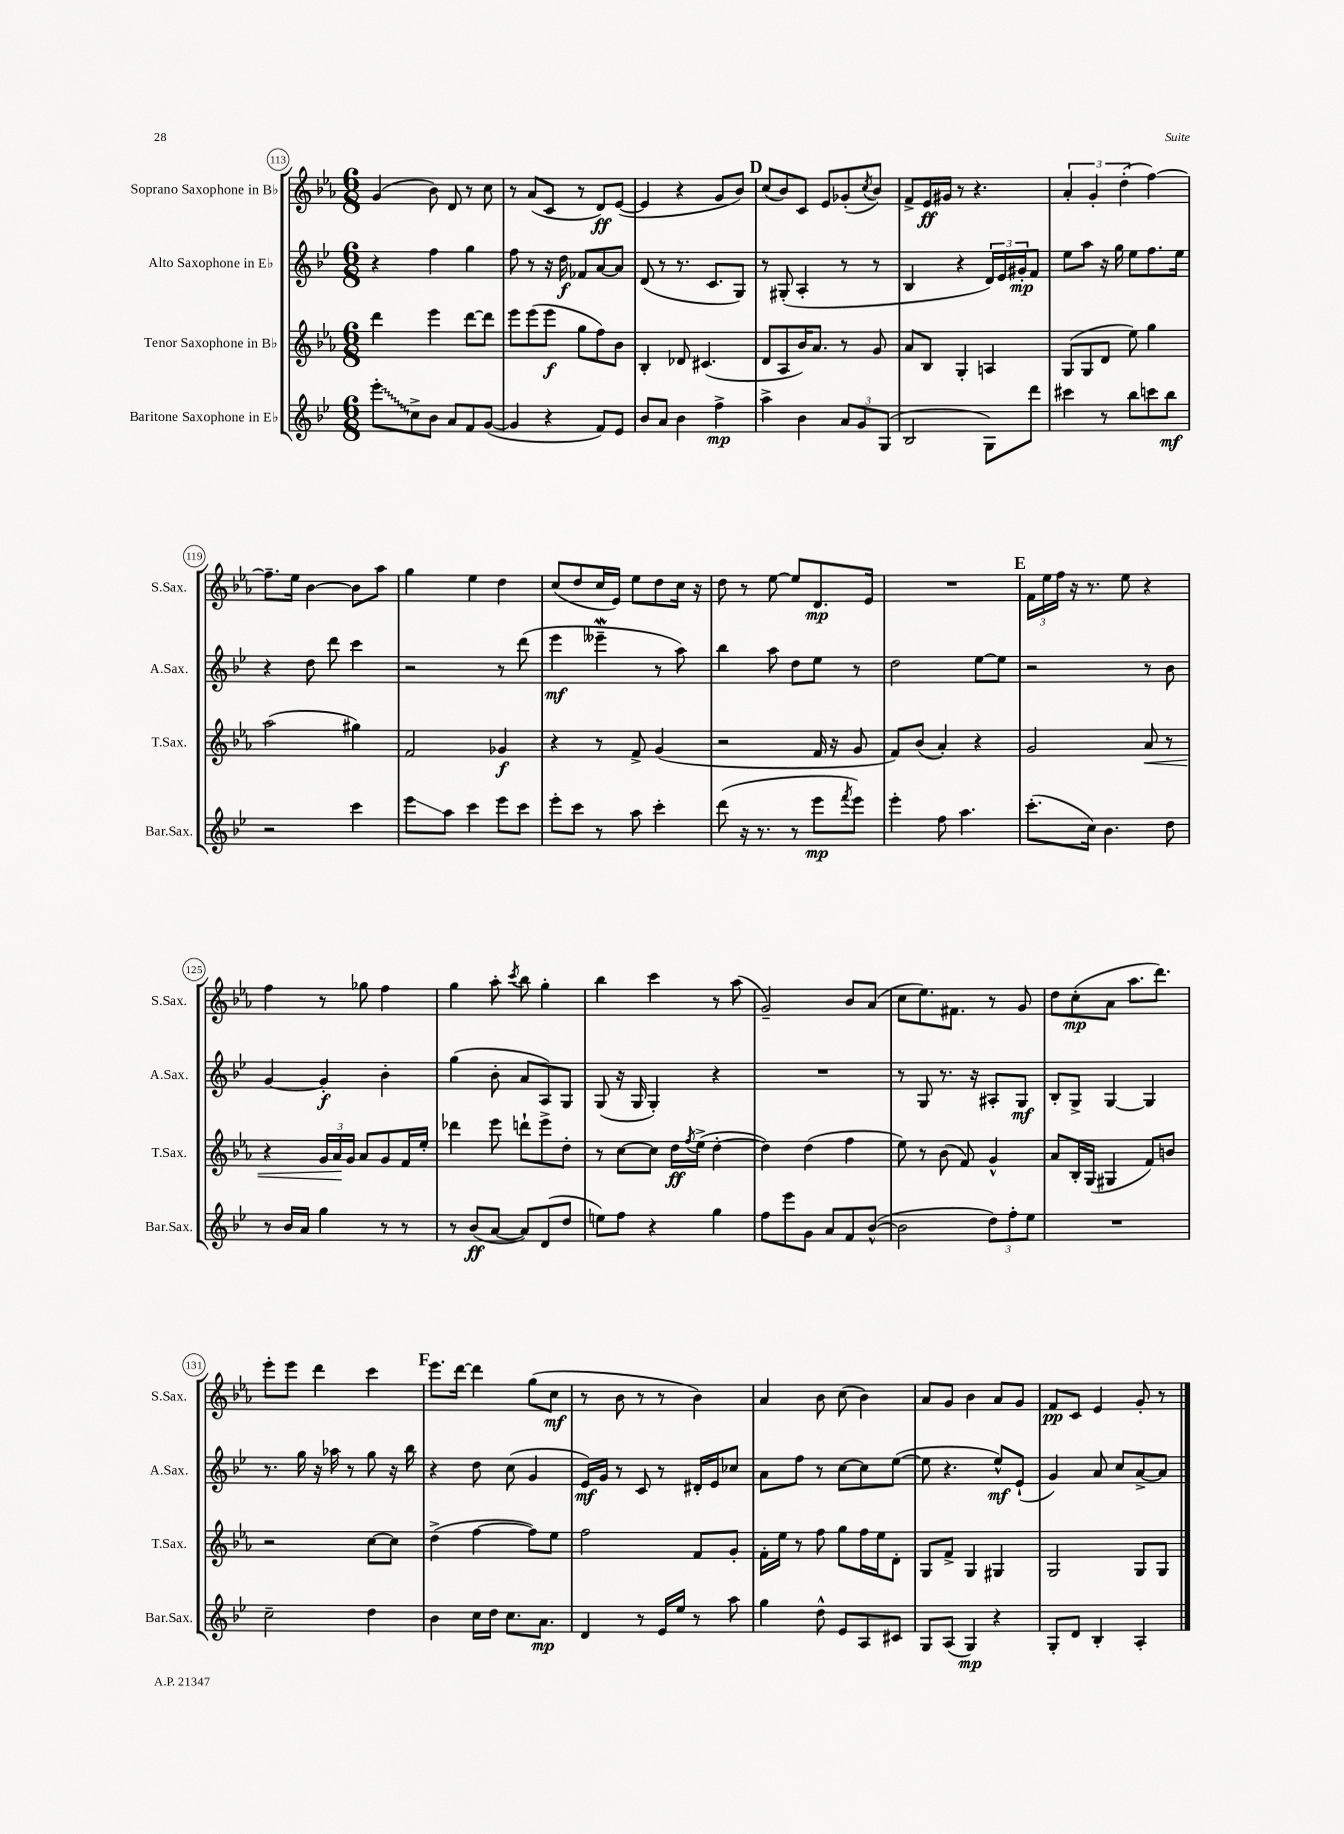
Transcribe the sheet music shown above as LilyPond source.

<<
\new StaffGroup <<
\new Staff = "s0" \with { instrumentName = "Soprano Saxophone in Bb" shortInstrumentName = "S.Sax." } {
    \clef treble \key ees \major \numericTimeSignature \time 6/8
    g'4( bes'8) d'8 r8 c''8 |
    r8 aes'8( c'8 r8 d'8\ff) ees'8~( |
    ees'4 r4 g'8 bes'8) |
    \mark \markup { \bold "D" } c''8( bes'8) c'8 ees'8 ges'8-.( \acciaccatura { c''8 } bes'8) |
    f'8-> ees'16\ff gis'16 r8 r4. |
    \tuplet 3/2 { aes'4-. g'4-. d''4-.( } f''4~) |
    f''8.-- ees''16 bes'4~ bes'8 aes''8 |
    g''4 ees''4 d''4 |
    c''8( d''8 c''16 ees'16) ees''8 d''8 c''16 r16 |
    d''8 r8 ees''8~ ees''8 d'8.\mp ees'16 |
    R2. |
    \mark \markup { \bold "E" } \tuplet 3/2 { f'16 ees''16 f''16 } r16 r8. ees''8 r4 |
    f''4 r8 ges''8 f''4 |
    g''4 aes''8-. \acciaccatura { c'''8 } bes''8 g''4-. |
    bes''4 c'''4 r8 aes''8( |
    g'2--) bes'8 aes'8( |
    c''8 ees''8.) fis'8. r8 g'8 |
    d''8 c''8-.\mp( aes'8 aes''8. d'''8.) |
    ees'''8-. ees'''8 d'''4 c'''4 |
    \mark \markup { \bold "F" } ees'''8. d'''16~ d'''4 g''8( c''8\mf |
    r8 bes'8 r8 r8 bes'4) |
    aes'4 bes'8 c''8( bes'4) |
    aes'8 g'8 bes'4 aes'8 g'8 |
    f'8\pp c'8 ees'4 g'8-. r8 \bar "|." |
}
\new Staff = "s1" \with { instrumentName = "Alto Saxophone in Eb" shortInstrumentName = "A.Sax." } {
    \clef treble \key bes \major \numericTimeSignature \time 6/8
    r4 f''4 g''4 |
    f''8 r8 r16 d''16\f fes'8 a'8~ a'8 |
    d'8( r8 r8. c'8. g8) |
    \mark \markup { \bold "D" } r8 gis8-.( a4-. r8 r8 |
    bes4 r4 \tuplet 3/2 { d'16) ees'16 gis'16-.\mp } f'8 |
    ees''8 a''8 r16 g''16 ees''8 f''8. ees''16 |
    r4 d''8 d'''8 c'''4 |
    r2 r8 d'''8( |
    ees'''4\mf eeses'''4--\mordent r8 a''8) |
    bes''4 a''8 d''8 ees''8 r8 |
    d''2 ees''8~ ees''8 |
    \mark \markup { \bold "E" } r2 r8 bes'8 |
    g'4~ g'4-.\f bes'4-. |
    g''4( bes'8-. a'8 a8) g8 |
    g8( r16 g16 g4-.) r4 |
    R2. |
    r8 g8 r8. r16 ais8-. g8\mf |
    bes8-. g8-> g4~ g4 |
    r8. g''16 r16 aes''16 r8 g''8 r16 bes''16 |
    \mark \markup { \bold "F" } r4 d''8 c''8( g'4 |
    ees'16\mf) g'16 r8 c'8 r8 dis'16-. ees'16 ces''8 |
    a'8 f''8 r8 c''8~ c''8 ees''8~( |
    ees''8 r4. ees''8-^\mf) ees'8-!( |
    g'4) a'8 c''8 a'8~-> a'8 \bar "|." |
}
\new Staff = "s2" \with { instrumentName = "Tenor Saxophone in Bb" shortInstrumentName = "T.Sax." } {
    \clef treble \key ees \major \numericTimeSignature \time 6/8
    d'''4 ees'''4 d'''8~ d'''8 |
    ees'''8 ees'''8( ees'''8\f g''8 f''8) bes'8 |
    bes4-. des'8 cis'4.( |
    \mark \markup { \bold "D" } d'8 aes8 bes'16) aes'8. r8 g'8 |
    aes'8 bes8 g4-. a4 |
    g8( g8 d'8 ees''8) g''4 |
    aes''2( gis''4) |
    f'2 ges'4\f |
    r4 r8 f'8-> g'4( |
    r2 f'16 r16 g'8 |
    f'8) bes'8( aes'4-.) r4 |
    \mark \markup { \bold "E" } g'2 aes'8\< r8 |
    r4 \tuplet 3/2 { g'16 aes'16\! g'16 } aes'8 g'8 f'16 ees''16-. |
    des'''4 ees'''8 d'''8-! ees'''8-> d''8-. |
    r8 c''8~ c''8 d''16\ff \acciaccatura { f''8 } ees''16->( d''4~-. |
    d''4) d''4( f''4 |
    ees''8) r8 bes'8( f'8) g'4-^ |
    aes'8 bes16-. g16( gis4 f'8) b'8 |
    r2 c''8~ c''8 |
    \mark \markup { \bold "F" } d''4->( f''4~ f''8) ees''8 |
    f''2 f'8 g'8-. |
    f'16-. ees''16 r8 f''8 g''8 f''16 ees''16 d'8-. |
    g8 f'8-> g4 gis4 |
    g2 g8 g8 \bar "|." |
}
\new Staff = "s3" \with { instrumentName = "Baritone Saxophone in Eb" shortInstrumentName = "Bar.Sax." } {
    \clef treble \key bes \major \numericTimeSignature \time 6/8
    \once \override Glissando.style = #'zigzag ees'''8-.\glissando c''8-> bes'8 a'8 f'8 g'8~( |
    g'4 r4 f'8) ees'8 |
    bes'8 a'8 bes'4 f''4->\mp |
    \mark \markup { \bold "D" } a''4-> bes'4 \tuplet 3/2 { a'8 g'8 g8( } |
    bes2 g8) d'''8 |
    cis'''4 r8 bes''8 c'''8 bes''8\mf |
    r2 c'''4 |
    ees'''8\glissando a''8 c'''4 ees'''8 c'''8 |
    ees'''8-. c'''8 r8 a''8 c'''4-. |
    d'''8( r16 r8. r8 ees'''8\mp \acciaccatura { f'''8 } ees'''8) |
    ees'''4-. f''8 a''4. |
    \mark \markup { \bold "E" } c'''8.-.( c''16) bes'4. d''8 |
    r8 bes'16 a'16 g''4 r8 r8 |
    r8 bes'8\ff( a'8~ a'8) d'8( d''8 |
    e''8) f''8 r4 g''4 |
    f''8 ees'''8 g'8 a'8 f'8 bes'8~-^( |
    bes'2 \tuplet 3/2 { d''8) f''8-. ees''8 } |
    R2. |
    c''2-- d''4 |
    \mark \markup { \bold "F" } bes'4 c''16 d''16 c''8. a'8.\mp |
    d'4 r8 ees'16 ees''16 r8 a''8 |
    g''4 d''8-^ ees'8 a8 cis'8 |
    g8 a8( g4\mp) r4 |
    g8-. d'8 bes4-. a4-. \bar "|." |
}
>>
>>
\layout { \context { \Score currentBarNumber = #113 \override BarNumber.stencil = #(make-stencil-circler 0.1 0.3 ly:text-interface::print) } }
